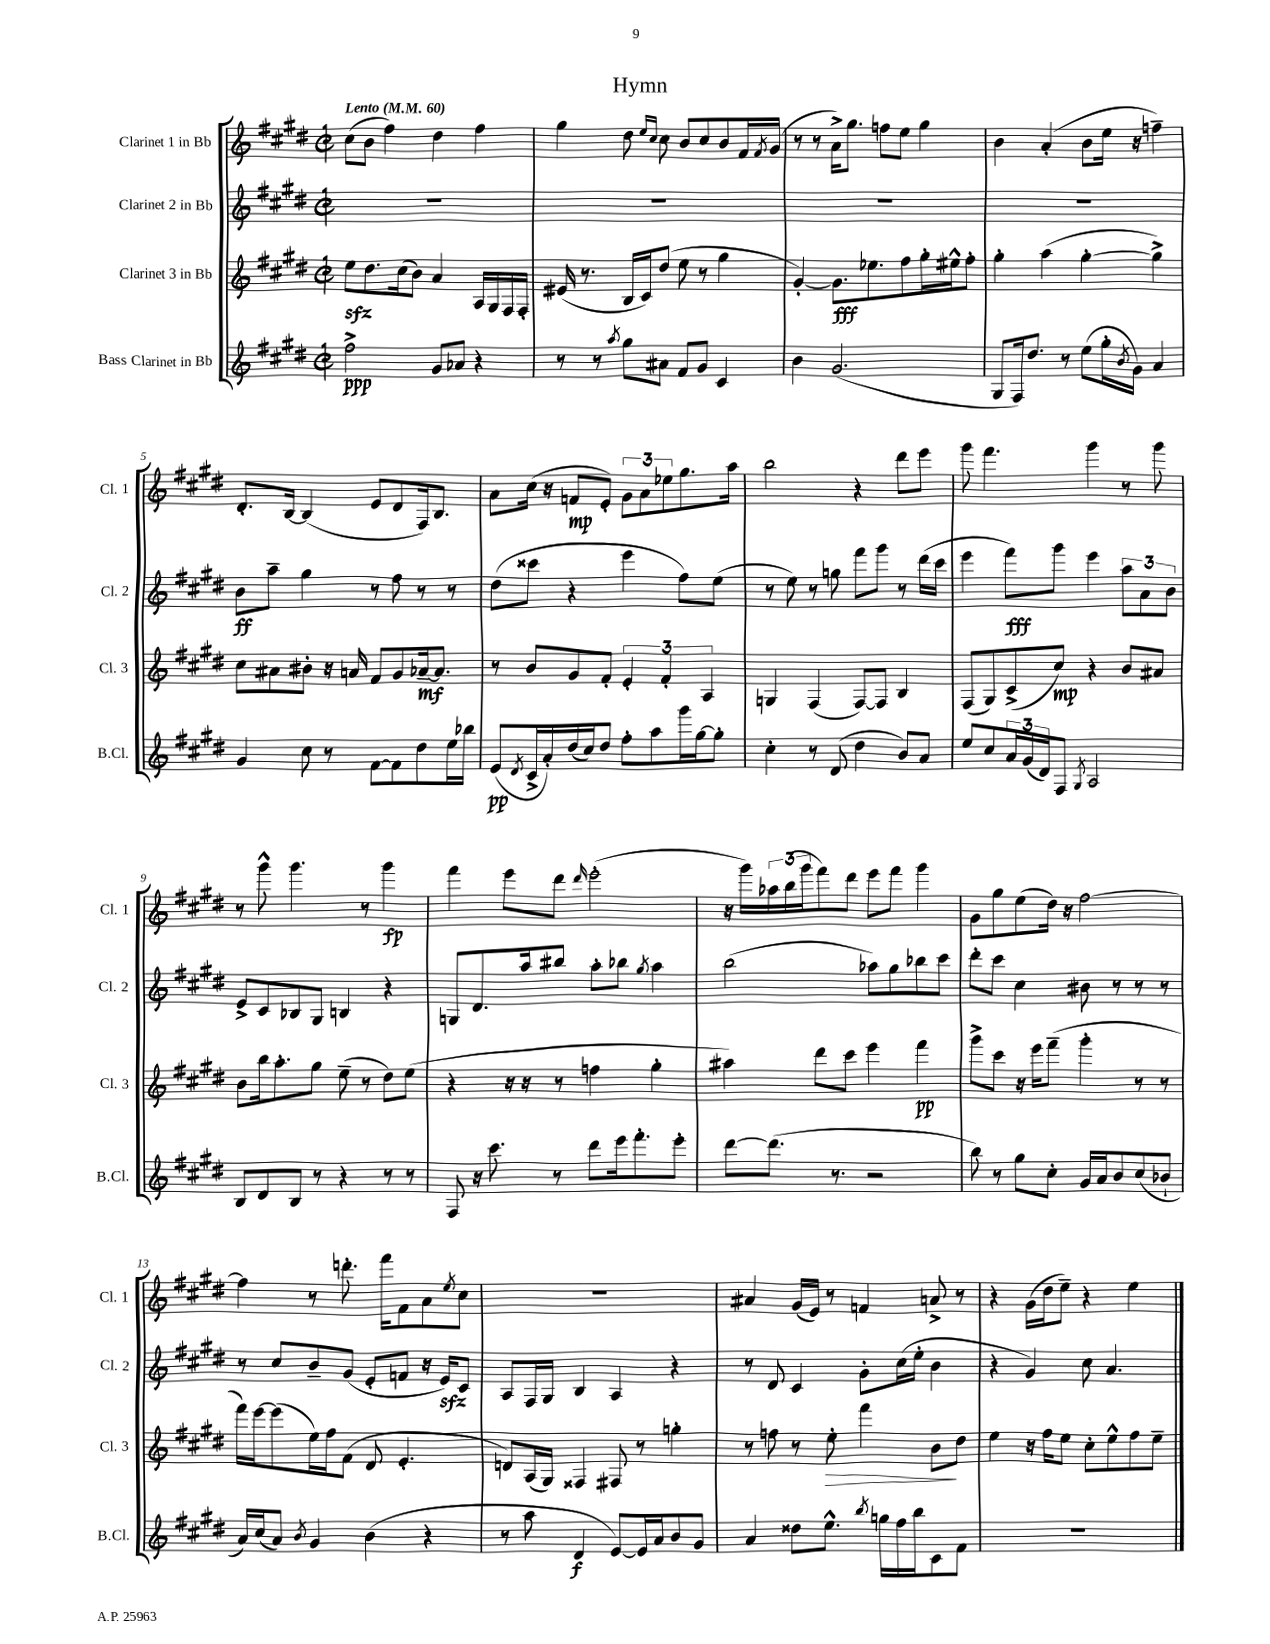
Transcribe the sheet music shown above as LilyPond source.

\header { title = "Hymn" }
<<
\new StaffGroup <<
\new Staff = "s0" \with { instrumentName = "Clarinet 1 in Bb" shortInstrumentName = "Cl. 1" } {
    \clef treble \key e \major \defaultTimeSignature \time 2/2 \tempo "Lento" 4 = 60
    cis''8( b'8 fis''4) dis''4 fis''4 |
    gis''4 dis''8 \grace { e''16 cis''16 } cis''8 b'8 cis''8 b'8 fis'16 \acciaccatura { fis'8 } gis'16( |
    r8 r8 a'16->) gis''8. f''8 e''8 gis''4 |
    b'4 a'4-.( b'8 e''16 r16 f''4--) |
    dis'8.-. b16~ b4( e'8 dis'8 fis16) b8. |
    a'8 cis''16( r16 f'8\mp e'8-.) \tuplet 3/2 { gis'8 a'8 ees''8 } gis''8. a''16 |
    b''2 r4 dis'''8 e'''8 |
    gis'''8 fis'''4. gis'''4 r8 gis'''8 |
    r8 gis'''8-^ gis'''4. r8 gis'''4\fp |
    fis'''4 e'''8 dis'''8 \grace { dis'''16 } e'''2-.( |
    r16 gis'''16) \tuplet 3/2 { aes''16 b''16( gis'''16 } fis'''8) dis'''8 e'''8 fis'''8 gis'''4 |
    gis'8 gis''8 e''8( dis''16) r16 fis''2~ |
    fis''4 r8 d'''8.-. fis'''16 fis'8 a'8 \acciaccatura { e''8 } cis''8 |
    R1 |
    ais'4 gis'16( e'16) r8 f'4 a'8-> r8 |
    r4 gis'16( dis''16 e''8--) r4 e''4 \bar "|." |
}
\new Staff = "s1" \with { instrumentName = "Clarinet 2 in Bb" shortInstrumentName = "Cl. 2" } {
    \clef treble \key e \major \defaultTimeSignature \time 2/2
    R1 |
    R1 |
    R1 |
    R1 |
    b'8\ff a''8-- gis''4 r8 fis''8 r8 r8 |
    dis''8( cisis'''8 r4 e'''4 fis''8) e''8( |
    r8 e''8) r8 g''8 fis'''8 gis'''8 r8 dis'''16( cis'''16 |
    e'''4 fis'''8\fff) gis'''8 e'''4 \tuplet 3/2 { a''8 a'8 b'8 } |
    e'8-> cis'8 bes8 gis8 b4 r4 |
    g8 dis'8. a''16 bis''8 a''8-. bes''8 \acciaccatura { gis''8 } a''4 |
    b''2( aes''8) gis''8 bes''8 cis'''8 |
    dis'''8-. cis'''8 cis''4 bis'8 r8 r8 r8 |
    r8 cis''8 b'8-- gis'8( e'8-. f'8 r16 e'16\sfz) cis'8 |
    a8 fis16 gis16 b4 a4 r4 |
    r8 dis'8 cis'4 gis'8-. cis''16( e''16-. b'4 |
    r4 gis'4) cis''8 a'4. \bar "|." |
}
\new Staff = "s2" \with { instrumentName = "Clarinet 3 in Bb" shortInstrumentName = "Cl. 3" } {
    \clef treble \key e \major \defaultTimeSignature \time 2/2
    e''8\sfz dis''8. cis''16( b'8) a'4 a16 gis16 fis16 fis16-. |
    eis'16( r8. b16 cis'16) dis''8( e''8 r8 gis''4 |
    gis'4~-.) gis'8.\fff ees''8. fis''8 gis''16-. eis''16-^ fis''8-. |
    gis''4-. a''4( gis''4~-. gis''4->) |
    cis''8 ais'8 bis'8-. r16 a'16 fis'8 gis'8 aes'16~--\mf aes'8. |
    r8 b'8 gis'8 fis'8-. \tuplet 3/2 { e'4-. fis'4-. a4 } |
    g4 fis4( fis8~) fis8 b4 |
    fis8( gis8) cis'8->( cis''8\mp) r4 b'8 ais'8 |
    b'8 b''16 a''8.-. gis''8 e''8--( r8 dis''8) e''8( |
    r4 r16 r16 r8 f''4 gis''4-. |
    ais''4) dis'''8 cis'''8 e'''4 fis'''4\pp |
    gis'''8-> cis'''8 r16 e'''16 fis'''8--( gis'''4-. r8 r8 |
    fis'''16) e'''16~ e'''8( e''16) fis''16 fis'8( dis'8 e'4.-. |
    d'8) a16( gis16) fisis4 fis8 r8 g''4-. |
    r8 f''8 r8 e''8-.\> fis'''4 b'8\! dis''8 |
    e''4 r16 fis''16 e''8 cis''8-. e''8-^ fis''8 e''8-- \bar "|." |
}
\new Staff = "s3" \with { instrumentName = "Bass Clarinet in Bb" shortInstrumentName = "B.Cl." } {
    \clef treble \key e \major \defaultTimeSignature \time 2/2
    fis''2->\ppp gis'8 aes'8 r4 |
    r8 r8 \acciaccatura { a''8 } gis''8 ais'8 fis'8 gis'8 cis'4 |
    b'4 gis'2.( |
    gis8 fis16) dis''8. r8 e''8( gis''16-. \acciaccatura { b'8 } gis'16) a'4 |
    gis'4 cis''8 r8 fis'8~ fis'8 dis''8 e''16 bes''16 |
    e'8\pp( \acciaccatura { dis'8 } cis'16-> a'16-.) dis''16( cis''16) dis''8 fis''8-. a''8 gis'''16 gis''16~ gis''8-. |
    cis''4-. r8 dis'8( dis''4 b'8) a'8 |
    e''8 cis''8 \tuplet 3/2 { a'16 gis'16( dis'16) } fis8 \acciaccatura { gis8 } a2 |
    b8 dis'8 b8 r8 r4 r8 r8 |
    fis8 r16 cis'''8. r8 dis'''8 e'''16 fis'''8.-. e'''8-. |
    dis'''8~ dis'''8.( r8. r2 |
    b''8) r8 gis''8 cis''8-. gis'16 a'16 b'8 cis''8( bes'8-! |
    a'16) cis''16( a'8) \acciaccatura { b'8 } gis'4 b'4( r4 |
    r8 a''8 dis'4\f e'8~) e'16 a'16 b'8 gis'8 |
    a'4 disis''8 e''8.-^ \acciaccatura { b''8 } g''16 fis''16 b''16 cis'8 fis'8 |
    R1 \bar "|." |
}
>>
>>
